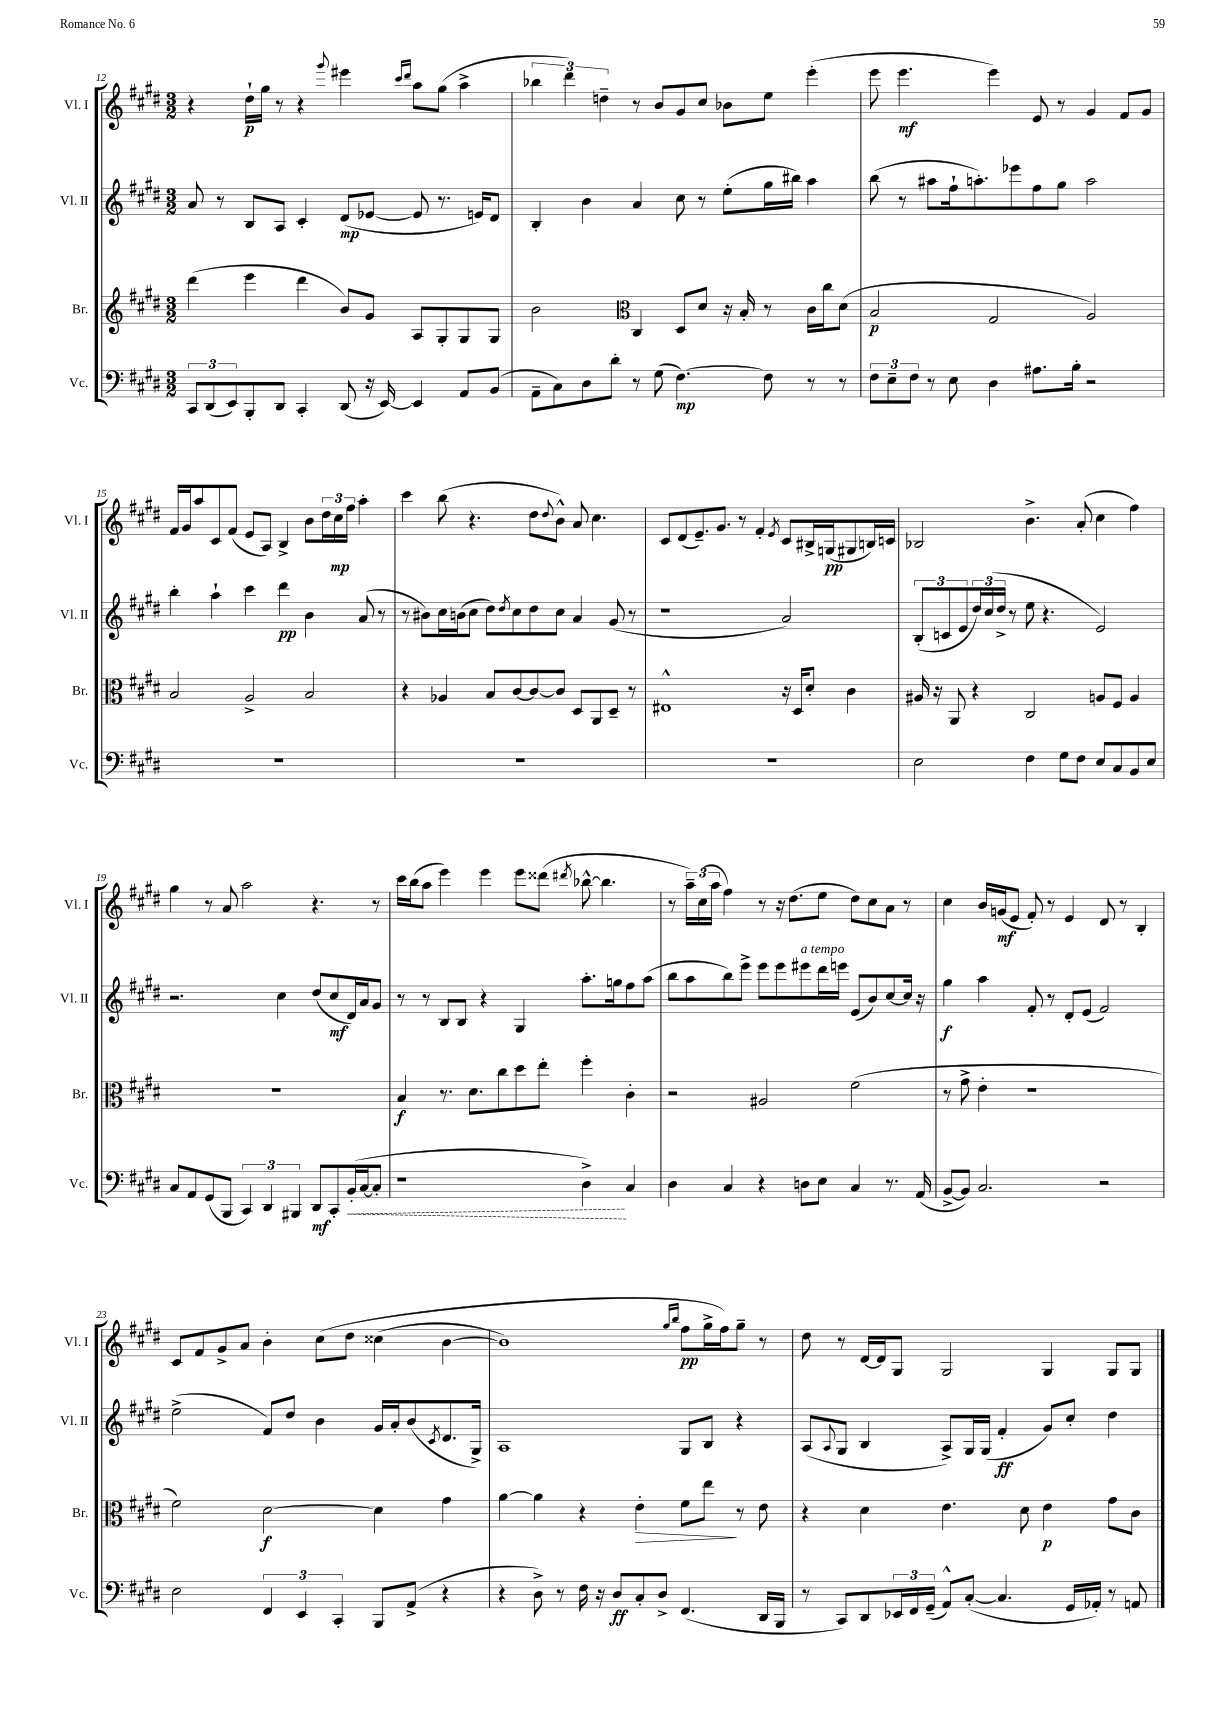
<<
\new StaffGroup <<
\new Staff = "s0" \with { instrumentName = "Vl. I" shortInstrumentName = "Vl. I" } {
    \clef treble \key e \major \numericTimeSignature \time 3/2
    r4 dis''16-!\p gis''16 r8 r4 \appoggiatura { gis'''8 } eis'''4 \grace { cis'''16 dis'''16 } a''8 gis''8( a''4-> |
    \tuplet 3/2 { bes''4 dis'''4) d''4-- } r8 b'8 gis'8 cis''8 bes'8 e''8 e'''4-.( |
    e'''8 e'''4.\mf e'''4) e'8 r8 gis'4 fis'8 gis'8 |
    fis'16 gis'16 a''8 cis'8 fis'8( e'8 a8) b4-> b'8 \tuplet 3/2 { dis''16 cis''16\mp fis''16 } a''4-. |
    cis'''4 b''8( r4. dis''8 \appoggiatura { dis''8 } b'8-^) a'8 cis''4. |
    cis'8 dis'8( e'8.--) gis'8. r8 fis'4-. \acciaccatura { e'8 } cis'8 bis16-> g16\pp( gis8 b16) c'16 |
    bes2 b'4.-> a'8-.( cis''4 fis''4) |
    gis''4 r8 a'8 a''2 r4. r8 |
    cis'''16 b''16( a''8 e'''4) e'''4 e'''8 disis'''8( \acciaccatura { dis'''8 } bes''8~-^ bes''4. |
    r8 \tuplet 3/2 { a''16--) cis''16( a''16 } fis''4) r8 r16 dis''8.( e''8 dis''8) cis''8 a'8 r8 |
    cis''4 b'16 g'16\mf( e'8 fis'8-.) r8 e'4 dis'8 r8 b4-. |
    cis'8 fis'8 gis'8-> a'8 b'4-. cis''8\( dis''8 cisis''4( b'4~ |
    b'1) \grace { gis''16 b''16 } fis''8\pp gis''16-> fis''16\) gis''8-- r8 |
    dis''8 r8 dis'16~ dis'16 gis8 gis2 gis4 gis8 gis8 \bar "|." |
}
\new Staff = "s1" \with { instrumentName = "Vl. II" shortInstrumentName = "Vl. II" } {
    \clef treble \key e \major \numericTimeSignature \time 3/2
    a'8 r8 b8 a8 cis'4-. dis'8\mp( ees'8~ ees'8 r8. e'16) dis'8 |
    b4-. b'4 a'4 cis''8 r8 e''8-.( gis''16 bis''16) a''4 |
    b''8( r8 ais''8 fis''16-! a''8.-.) ees'''8 fis''8 gis''8 a''2 |
    b''4-. a''4-! cis'''4 dis'''4\pp b'4 a'8( r8 |
    r8 bis'8) cis''16 b'16( cis''8 dis''8) \acciaccatura { dis''8 } cis''8 dis''8 cis''8 a'4 gis'8( r8 |
    r1 a'2) |
    \tuplet 3/2 { b8-.( c'8 e'8 } \tuplet 3/2 { dis''16) cis''16( dis''16-> } r8 e''8 r4. e'2) |
    r2. cis''4 dis''8( cis''8\mf dis'16) a'16 gis'8 |
    r8 r8 b8 b8 r4 gis4 a''8.-. g''16 fis''8 a''8( |
    b''8 a''8 b''8) e'''8-> e'''8 e'''8 eis'''8^\markup { \italic "a tempo" } dis'''16 e'''16 e'8( b'8) cis''8~ cis''16 r16 |
    gis''4\f a''4 fis'8-. r8 dis'8-. e'8( fis'2) |
    e''2->( fis'8) dis''8 b'4 gis'16 a'16-. b'8( \acciaccatura { cis'8 } dis'8. gis16->) |
    a1 gis8 b8 r4 |
    a8( \appoggiatura { a8 } gis8 b4 a8->) gis16 gis16( fis'4-.\ff gis'8) cis''8-. dis''4 \bar "|." |
}
\new Staff = "s2" \with { instrumentName = "Br." shortInstrumentName = "Br." } {
    \clef treble \key e \major \numericTimeSignature \time 3/2
    dis'''4( e'''4 dis'''4 b'8) gis'8 a8 gis8-. gis8 gis8 |
    b'2 \clef alto cis4 dis8 dis'8 r16 b16-. r8 cis'16 cis''16 dis'8( |
    b2\p gis2 a2) |
    b2 a2-> b2 |
    r4 aes4 b8 cis'8~ cis'8~ cis'8 dis8 a,8 dis8-- r8 |
    eis1-^ r16 dis16 dis'8-. cis'4 |
    ais16 r16 a,8 r4 cis2 a8 fis8 a4 |
    R1. |
    b4\f r8. dis'8. cis''8 dis''8 e''8-. fis''4-. cis'4-. |
    r2 ais2 fis'2( |
    r8 gis'8-> e'4-. r1 |
    fis'2) dis'2~\f dis'4 gis'4 |
    a'4~ a'4 r4 e'4-.\> fis'8 e''8\! r8 e'8 |
    r4 dis'4 e'4. dis'8 e'4\p gis'8 cis'8 \bar "|." |
}
\new Staff = "s3" \with { instrumentName = "Vc." shortInstrumentName = "Vc." } {
    \clef bass \key e \major \numericTimeSignature \time 3/2
    \tuplet 3/2 { cis,8 dis,8( e,8) } b,,8-. dis,8 cis,4-. dis,8( r16 e,16~) e,4 a,8 b,8( |
    a,8-- cis8) dis8 dis'8-. r8 gis8( fis4.~\mp) fis8 r8 r8 |
    \tuplet 3/2 { fis8 e8-- fis8 } r8 e8 dis4 ais8. b16-. r2 |
    R1. |
    R1. |
    R1. |
    e2 fis4 gis8 fis8 e8 cis8 b,8 e8 |
    cis8 a,8 gis,8( b,,8 \tuplet 3/2 { cis,4) dis,4 bis,,4 } dis,8\mf cis,8-. \once \override Hairpin.style = #'dashed-line b,16-.\<( cis16~ cis8-. |
    r1 dis4->\!) cis4 |
    dis4 cis4 r4 d8 e8 cis4 r8. a,16( |
    b,8~-> b,8) cis2. r2 |
    e2 \tuplet 3/2 { fis,4 e,4 cis,4-. } b,,8 a,8->( r4 |
    r4 dis8->) r8 fis16 r16 dis8\ff cis8-. dis8-> fis,4.( dis,16 b,,16 |
    r8 cis,8) dis,8 \tuplet 3/2 { ees,16 fis,16 gis,16--( } a,8-^) cis8~-.( cis4. gis,16 aes,16-.) r8 a,8 \bar "|." |
}
>>
>>
\layout { \context { \Score currentBarNumber = #12 } }
